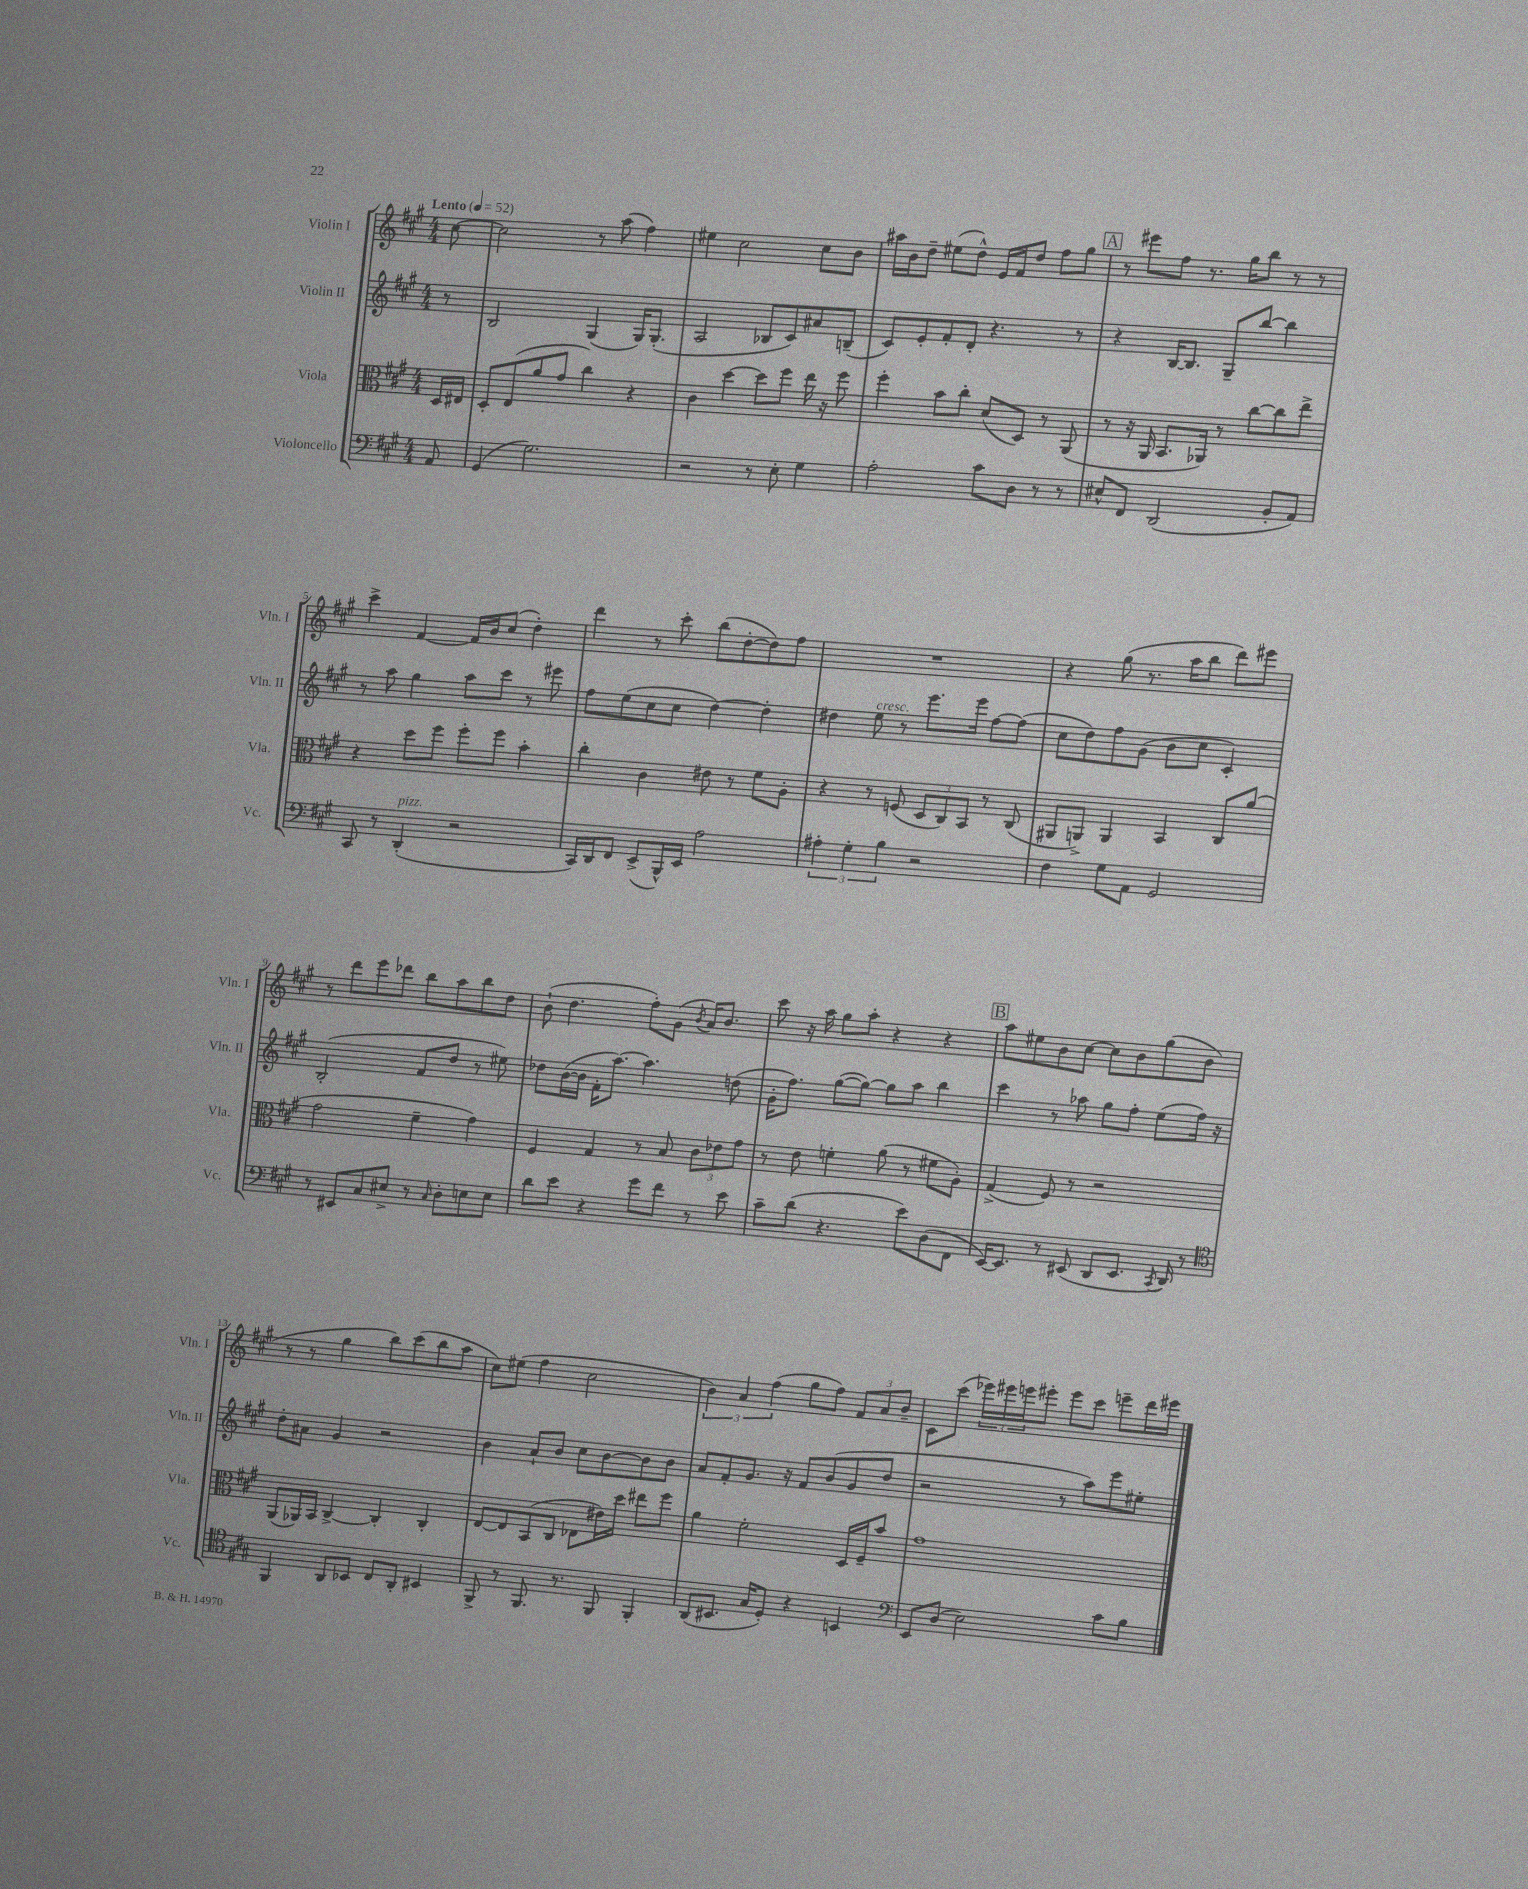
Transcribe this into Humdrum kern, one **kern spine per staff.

**kern	**kern	**kern	**kern
*part4	*part3	*part2	*part1
*staff4	*staff3	*staff2	*staff1
*I"Violoncello	*I"Viola	*I"Violin II	*I"Violin I
*I'Vc.	*I'Vla.	*I'Vln. II	*I'Vln. I
*clefF4	*clefC3	*clefG2	*clefG2
*k[f#c#g#]	*k[f#c#g#]	*k[f#c#g#]	*k[f#c#g#]
*M4/4	*M4/4	*M4/4	*M4/4
*MM52	*MM52	*MM52	*MM52
=	=	=	=
!	!	!	!LO:TX:a:B:t=Lento
8AA/	16D/LL	8r	[8cc#\
.	16E#X/JJ	.	.
=1	=1	=1	=1
(4GG#/	8D'/L	2B/	2cc#\]
.	(8E/	.	.
2.G#\)	8a/	.	.
.	8g#/J	.	.
.	4cc#\)	(4G#/	8r
.	.	.	(8aa\
.	4r	16G#/KL)	4ff#\)
.	.	(8.G#'/J	.
=2	=2	=2	=2
2r	4c#\	2A/	4ee#X\
.	[4dd\	.	2cc#\
8r	8dd\L]	8B-X/L	.
8E'\	8ff#\J	8c#/)	.
4G#\	16ee\	8a#X/	8cc#\L
.	16r	.	.
.	8ff#\	(8Bn~/J	8b\J
=3	=3	=3	=3
2A'\	4ff#'\	8c#/L)	16aa#X\LL
.	.	.	16b\J
.	.	8e'/	8dd~\J
.	8b\L	8f#'/	(8ee#X\L
.	8cc#'\J	8d'/J	8dd^^\J)
8c#\L	(8d/L	4.r	16e/LL
.	.	.	16f#/J
8D\J	8D/J)	.	8dd/J
8r	8r	.	8ff#\L
8r	(8AA/	8r	8gg#\J
!!LO:REH:place=s1:t=A
=4	=4	=4	=4
8E#X^^/L	8r	4r	8r
8FF#/J	16r	.	8eee#X\L
.	16AA/	.	.
(2DD/	8.BB/L	[16B/KL	8ff#\J
.	.	8.B/J]	.
.	.	.	8.r
.	16AA-X/Jk)	.	.
.	8r	8G#~/L	.
.	.	.	16gg#\KL
.	[8cc#\L	[8bb/J	8bb\J
8BB'/L	8cc#\]	4bb\]	8r
8AA/J)	8ee^\J	.	8r
!!LO:LB:g=z
=5	=5	=5	=5
8CC#/	4r	8r	4ccc#^\
8r	.	8aa\	.
!LO:TX:a:i:t=pizz.	!	!	!
(4DD'/	8dd\L	4gg#\	[4f#/
.	8ff#\J	.	.
2r	8ff#'\L	8aa\L	16f#/LL]
.	.	.	16b/J
.	8ff#\J	8ccc#\J	(8cc#/J
.	4b'\	8r	4dd'\)
.	.	8eee#X\	.
=6	=6	=6	=6
16CC#/LL)	4cc#'\	8ff#\L	4ddd\
16DD/J	.	.	.
8FF#/J	.	(8ee\	.
(8EE^/L	4c#\	8cc#\	8r
16BBB^^/L)	.	8cc#\J	8ccc#'\
16EE/JJ	.	.	.
2A\	8e#X\	[4dd\)	(8bb\L
.	8r	.	[8dd'\
.	8f#\L	4dd'\]	8dd\])
.	8A'\J	.	8ff#\J
=7	=7	=7	=7
6A#X'\	4r	4dd#X\	1r
6G#'\	.	.	.
!	!	!LO:TX:a:i:t=cresc.	!
.	8r	8ee\	.
6B\	.	.	.
.	(8Fn/	8r	.
2r	12D/L	8.eee\L	.
.	12C#/)	.	.
.	12BB/J	.	.
.	.	16eee\Jk	.
.	8r	[8ff#\L	.
.	(8C#/	(8ff#\J]	.
=8	=8	=8	=8
4F#\	8AA#X/L	8cc#\L	4r
.	8AAn^/J)	8dd\)	.
8G#\L	4AA/	8ff#\	(8gg#\
8AA\J	.	(8g#\J	8.r
2GG#/	4BB/	8b\L	.
.	.	.	16aa\KL
.	.	8cc#\J	8bb\J
.	8C#/L	4c#'/)	8ddd\L)
.	(8a/J	.	8eee#X\J
!!LO:LB:g=z
=9	=9	=9	=9
8r	2g#\	(2B'/	8r
8EE#X/L	.	.	8ddd\L
8C#/	.	.	8eee\
8E#X^/J	.	.	8ddd-X\J
8r	4f#~\	8f#/L	8bb\L
16qqC#/	.	.	.
8D'\L	.	8dd/J	8aa\
8En\	4g#\)	8r	8bb\
8E\J	.	8ee#X\)	8dd\J
=10	=10	=10	=10
8d\L	4F#/	8dd-X\L	(8b`\
8e\J	.	([16b\L	4.dd\
.	.	16b\JJ]	.
4r	4G#/	16f#'\KL	.
.	.	[8.aa\J)	.
8g#\L	8r	4.aa\]	8ff#'\L)
8f#\J	8B/	.	(8g#\J
.	.	.	8qb/
8r	12c#\L	.	16a/KL)
.	.	.	8.b/J
.	12e-X\	.	.
8e\	.	(8ddn\	.
.	12g#\J	.	.
=11	=11	=11	=11
8c#~\L	8r	16g#'\KL	8ccc#\
.	.	8.ff#\J)	.
(8d\J	8e\	.	16r
.	.	.	16aa\
4.r	4fn'\	([8gg#\L	8gg#\L
.	.	8gg#\J_)	8aa'\J
.	(8a\	8gg#\L]	4r
8e\L)	8r	8aa\J	.
(8D\	8f#X\L	4bb\	4r
8FF#\J	8A'\J)	.	.
!!LO:REH:place=s1:t=B
=12	=12	=12	=12
[16EE/KL)	(4G#^/	4ccc#\	8aa\L
8.EE/J]	.	.	.
.	.	.	8ee#X\
8r	8F#/)	8r	8b\
(8EE#X/	8r	8aa-X\	[8cc#\J
8DD/L	2r	8gg#\L	8cc#\L]
8.EE#/J	.	8ff#'\J	8b\
.	.	(8ee\L	(8gg#\
8qCC#/	.	.	.
16DD/)	.	.	.
8r	.	16ff#\Jk)	8b\J
.	.	16r	.
!!LO:LB:g=z
=13	=13	=13	=13
*clefC4	*	*	*
4FF#/	(8AA/L	8dd'\L	8r
.	16AA-X/L)	8a#X\J	8r
.	16BB/JJ	.	.
8AA/L	[4C#^/	4g#/	4gg#\
8BB-X/J	.	.	.
8C#/L	4C#'/]	2r	8bb\L)
8AA'/J	.	.	(8ccc#\
4BB#X/	4C#'/	.	8bb\
.	.	.	8aa\J
=14	=14	=14	=14
8FF#^/	[8E/L	4b\	8cc#\L)
8r	8E/]	.	(8ee#X\J
8.FF#/	(8BB/	8a`/L	4ff#\
.	8C#/J	8b/J	.
8.r	.	.	.
.	8E-X\L	8cc#\L	2cc#\
8FF#/	16e#X\L)	[8b\	.
.	16dd\JJ	.	.
4FF#'/	8ee#X\L	8b\]	.
.	8ff#\J	8b\J	.
=15	=15	=15	=15
(8AA/L	4a\	8a/L	6b\)
8.BB#X/J	.	8f#'/	.
.	.	.	6a/
.	2f#'\	8.g#/J	.
16G#/KL	.	.	.
.	.	.	(6ff#\
8D'/J)	.	.	.
.	.	16r	.
4r	.	8f#/L	8gg#\L
.	.	(8b/	8ff#\J)
4BBn/	16D/LL	8g#/	12f#/L
.	16F#~/J	.	.
.	.	.	12a/
.	8b/J	8dd/J	.
.	.	.	12b~/J
=16	=16	=16	=16
*clefF4	*	*	*
8EE/L	1g#	2r	8c#\L
(8D/J	.	.	(8ccc#\J
2E\)	.	.	24eee-X\LL)
.	.	.	24eee#X\
.	.	.	24eeen\J
.	.	.	8eee#X'\J
.	.	8r	8eee#\L
.	.	8aa\L)	8ccc#\J
8c#\L	.	8eee\	8eeen~\L
8B\J	.	8ee#X'\J	16ddd\L
.	.	.	16eee#X\JJ
==	==	==	==
*-	*-	*-	*-
